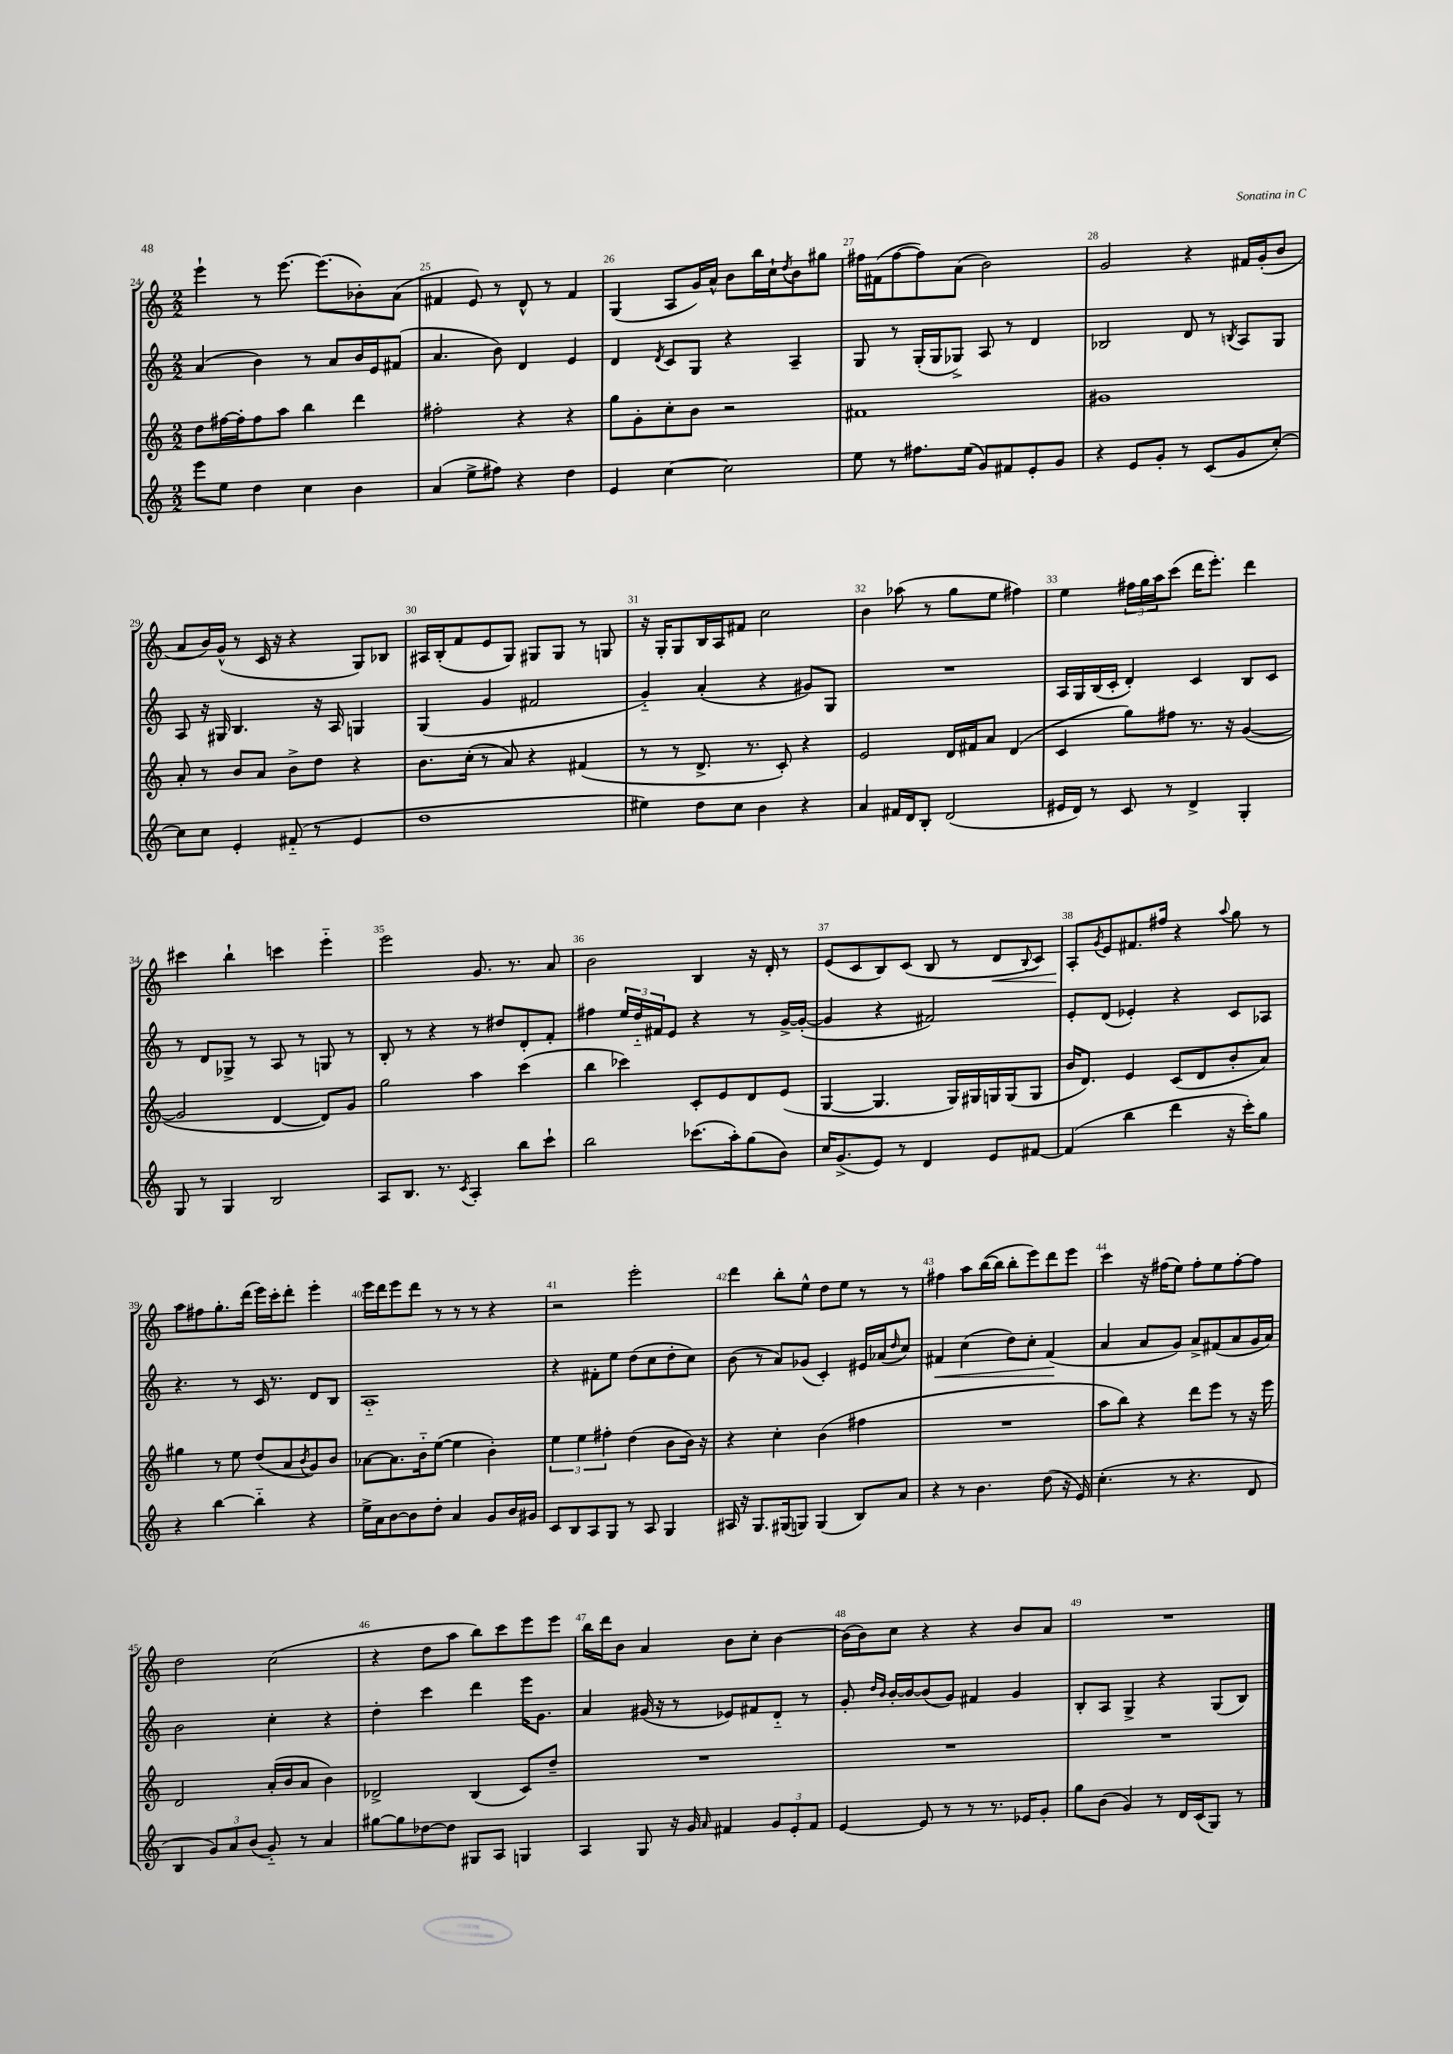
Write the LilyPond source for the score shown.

<<
\new StaffGroup <<
\new Staff = "s0" {
    \clef treble \key c \major \numericTimeSignature \time 2/2
    e'''4-! r8 e'''8.~ e'''8.( bes'8-.) a'8( |
    fis'4 e'8) r8 d'8-^ r8 fis'4 |
    g4( a8 g'16) a'16-^ b'8 b''16 c''16-! \acciaccatura { d''8 } b'8 gis''8 |
    fis''16 fis'16( fis''8~ fis''8) a'8( b'2) |
    g'2 r4 fis'16 g'16-.( b'8 |
    a'8 b'16) g'16-^( r8 c'16 r16 r4 g8) bes8 |
    ais16 b16-.( f'8 e'8 g8) gis8 gis8 r8 g8 |
    r16 g16-. g8 b16 a16 fis'8 c''2 |
    b'4 aes''8( r8 g''8 e''8 fis''4) |
    e''4 \tuplet 3/2 { fis''16 g''16 a''16 } c'''8( d'''16 e'''8.-.) d'''4 |
    cis'''4 b''4-! c'''4 e'''4-_ |
    e'''2 g'8. r8. a'8 |
    b'2 b4 r16 d'16-. r8 |
    e'8( c'8 b8) c'8( b8 r8 d'8\< \appoggiatura { b8 } c'8) |
    a8-.\! \acciaccatura { g'8 } e'8 fis'8. fis''16 r4 \appoggiatura { a''8 } g''8 r8 |
    a''8 fis''8 g''8.-. d'''16( e'''16) c'''16-. d'''8-. e'''4-. |
    e'''16 d'''16 e'''8 d'''8 r8 r8 r8 r4 |
    r2 e'''2-. |
    d'''4 b''8-. e''8-^ d''8 e''8 r8 r8 |
    fis''4 a''8 b''16~( b''16 b''8-. e'''8) d'''8 e'''8 |
    c'''4 r16 fis''16( e''8) fis''8-. e''8 fis''8~-. fis''8 |
    d''2 c''2( |
    r4 d''8 a''8 b''8) c'''8 e'''8 e'''8 |
    b''16 d'''16 b'8 a'4 b'8 c''8-. b'4~ |
    b'16( b'16) c''8 r4 r4 b'8 a'8 |
    R1 \bar "|." |
}
\new Staff = "s1" {
    \clef treble \key c \major \numericTimeSignature \time 2/2
    a'4( b'4) r8 a'8 b'16 e'16 fis'8( |
    a'4. b'8) d'4 e'4 |
    d'4 \acciaccatura { d'8 } c'8 g8 r4 a4-- |
    g8 r8 g16-.( g16 ges8->) a8 r8 d'4 |
    bes2 d'8 r8 \acciaccatura { b8 } a8 g8 |
    a8 r16 gis16 b4. r16 a16 g4 |
    g4( g'4 fis'2 |
    g'4-_) a'4-.( r4 gis'8) g8 |
    R1 |
    a16 g16 b16( c'16-. d'4-.) c'4 b8 c'8 |
    r8 d'8 ges8-> r8 a8 r8 g8 r8 |
    b8-. r8 r4 r8 dis''8 d'8-. f'8-. |
    fis''4 \tuplet 3/2 { e''16 d''16-_ fis'16 } e'8 r4 r8 g'16~-> g'16~-.( |
    g'4 r4 fis'2) |
    e'8-. d'8( ees'4-.) r4 c'8 aes8 |
    r4. r8 c'16 r8. d'8 b8 |
    a1-_ |
    r4 fis'8-. e''8 d''8( c''8 d''8-. c''8) |
    b'8( r8 a'8) ges'8( c'4-.) eis'16 aes'16( \grace { d''16 } c''8) |
    fis'4\< c''4( d''8) c''8-. fis'4\!( |
    a'4 a'8 g'8) a'8-> fis'8( a'8 g'16 a'16) |
    b'2 c''4-. r4 |
    d''4-. c'''4 d'''4 e'''16 g'8. |
    a'4 gis'16( r16 r8 ees'8) fis'8 d'8-_ r8 |
    g'8-. \grace { d''16 b'16 } b'16~-. b'16~ b'8( g'8) fis'4 g'4 |
    b8-. a8 g4-> r4 g8( b8) \bar "|." |
}
\new Staff = "s2" {
    \clef treble \key c \major \numericTimeSignature \time 2/2
    d''8 fis''16~ fis''16-. fis''8 a''8 b''4 d'''4 |
    fis''2-. r4 r4 |
    g''8 g'8-. c''8-. b'8 r2 |
    fis'1 |
    gis'1 |
    a'8-. r8 b'8 a'8 b'8-> d''8 r4 |
    b'8. c''16-.( r8 a'8) r4 fis'4( |
    r8 r8 d'8.-> r8. c'8-.) r4 |
    e'2 d'16 fis'16 a'8 d'4( |
    c'4 g''8) fis''8 r8. r16 g'4~( |
    g'2 d'4~ d'8) g'8 |
    g''2 a''4 c'''4( |
    b''4 ces'''4) c'8-. e'8 d'8 e'8( |
    g4~ g4. g16) gis16 g16 g16( g8 |
    b'16 d'8.) e'4 c'8( d'8 b'8-. a'8) |
    gis''4 r8 e''8 d''8( a'8 \acciaccatura { b'8 } g'8) b'8 |
    aes'8~ aes'8. b'16-_ e''8~( e''4 b'4-.) |
    \tuplet 3/2 { e''4 e''4 fis''4-. } d''4( b'8 b'16) r16 |
    r4 c''4-. b'4( fis''4 |
    R1 |
    a''8 b''8) r4 d'''8 e'''8 r8 r16 e'''16 |
    d'2 a'16-.( b'16 a'8 b'4) |
    des'2-> b4( c'8) d''8-- |
    R1 |
    R1 |
    R1 \bar "|." |
}
\new Staff = "s3" {
    \clef treble \key c \major \numericTimeSignature \time 2/2
    e'''8 e''8 d''4 c''4 b'4 |
    a'4( e''8-> fis''8) r4 d''4 |
    e'4 c''4~ c''2 |
    e''8 r8 fis''8. e''16( g'8) fis'8 e'8-. g'8 |
    r4 e'8 g'8-. r8 c'8( g'8 c''8~-.) |
    c''8 c''8 e'4-. fis'8-_( r8 e'4 |
    d''1 |
    eis''4) d''8 c''8 b'4 r4 |
    a'4 fis'16 d'16 b8-. d'2( |
    eis'16 d'16) r8 c'8 r8 d'4-> g4-. |
    g8 r8 g4 b2 |
    a8 b8. r8. \acciaccatura { c'8 } a4-. b''8 c'''8-! |
    b''2 ces'''8.( a''16-.) g''8( b'8) |
    c''16 g'8.->( e'8) r8 d'4 e'8 fis'8~ |
    fis'4( b''4 d'''4 r16 c'''16-.) g''8 |
    r4 b''4~ b''4-_ r4 |
    e''16-> a'16 b'8~ b'8 d''8-. a'4 g'8 b'16 gis'16 |
    c'8 b8 a8 g8 r8 a8 g4 |
    ais16 r16 g8. gis16( g8) g4( b8) a'8 |
    r4 r8 b'4. d''8( r16 e'16) |
    c''4.-.( r8 r4. d'8 |
    b4 \tuplet 3/2 { g'8) a'8 b'8( } g'8-_) r8 a'4 |
    gis''8~ gis''8 des''8~ des''8 gis8 a8 g4 |
    a4 g8 r16 g'16 \grace { a'16 } fis'4 \tuplet 3/2 { g'8 e'8-. fis'8 } |
    e'4~ e'8 r8 r8 r8. ees'16 g'8-. |
    g''8 b'8( g'4) r8 d'16 c'16( g8) r8 \bar "|." |
}
>>
>>
\layout { \context { \Score currentBarNumber = #24 \override BarNumber.break-visibility = ##(#f #t #t) barNumberVisibility = #all-bar-numbers-visible } }
